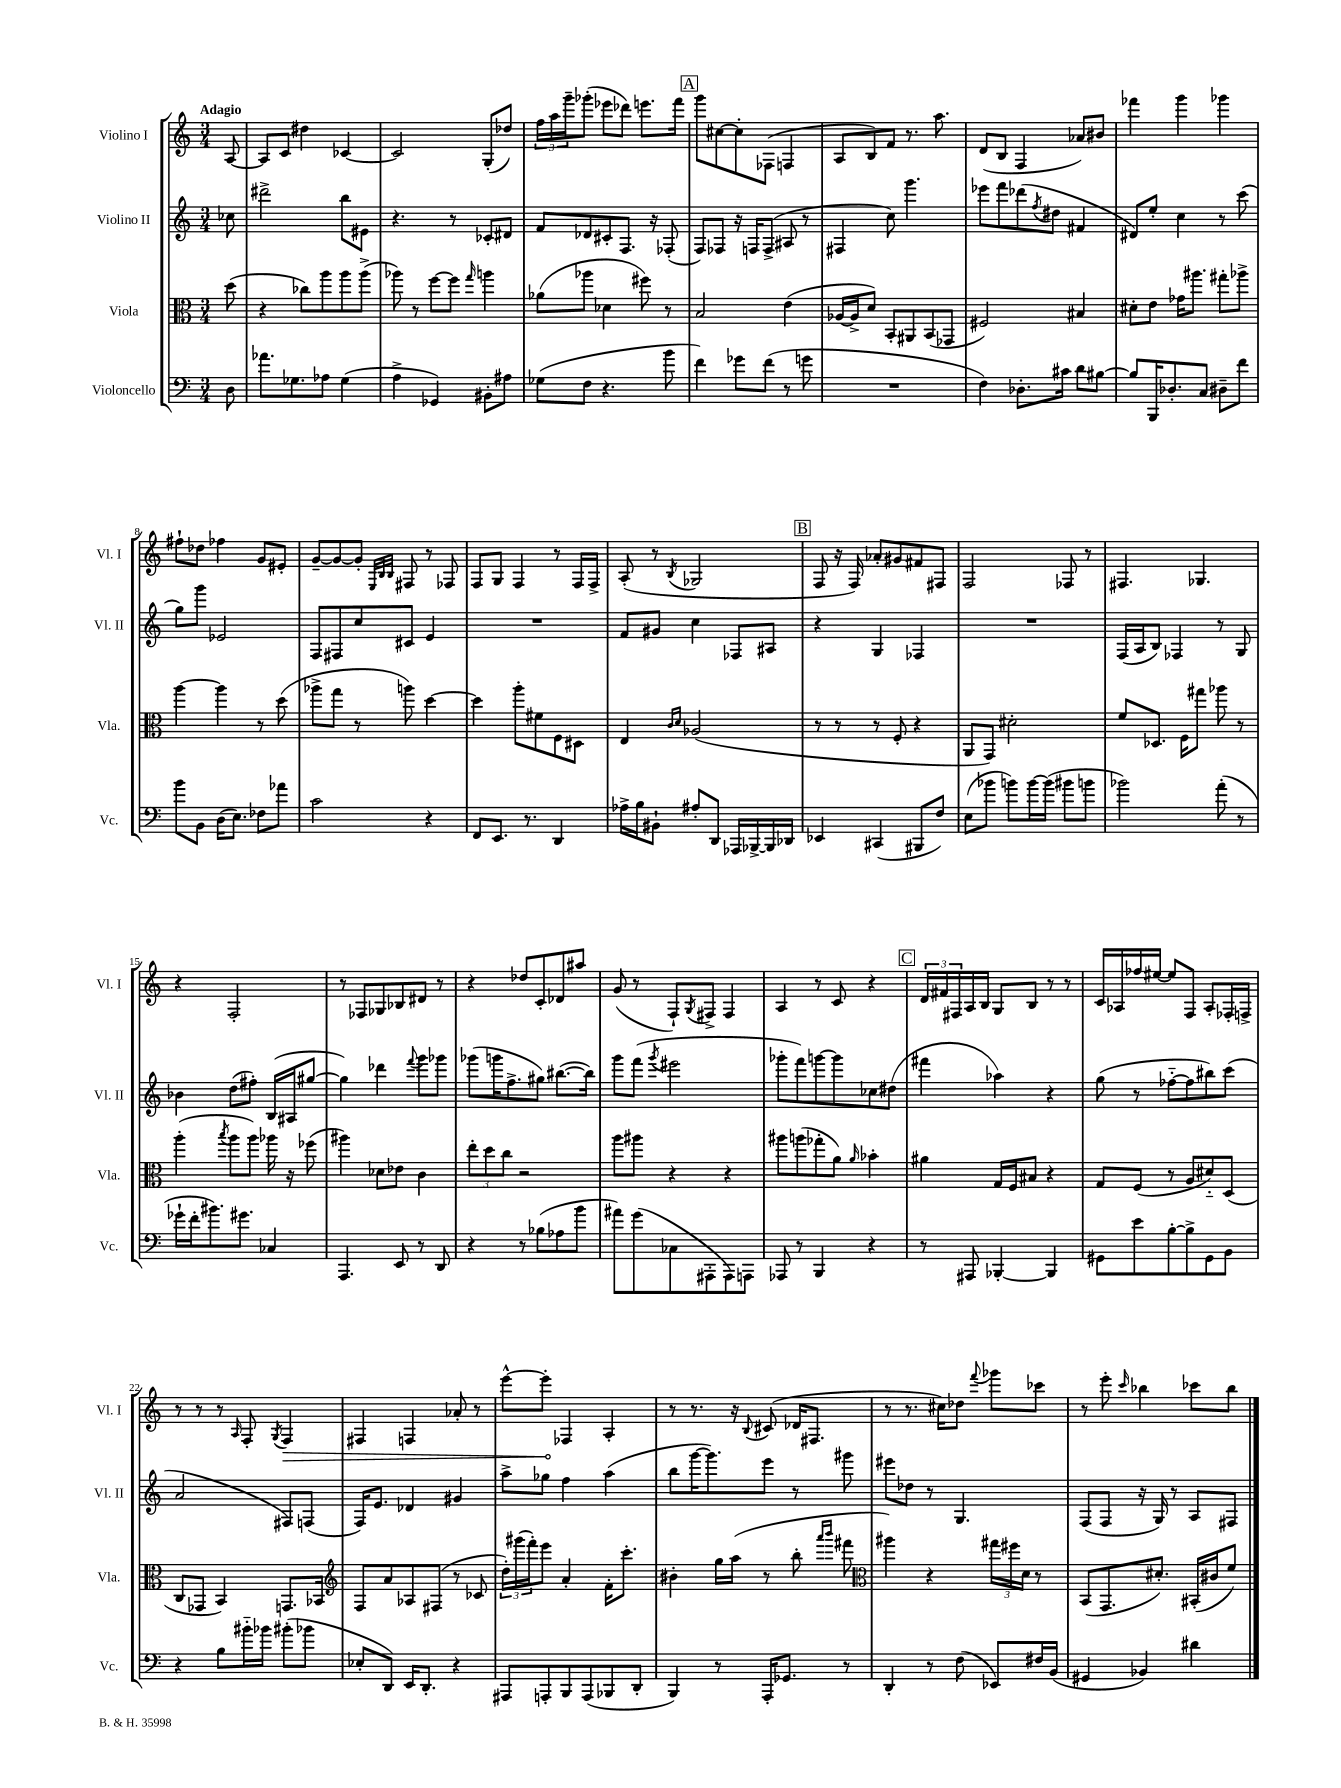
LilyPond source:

<<
\new StaffGroup <<
\new Staff = "s0" \with { instrumentName = "Violino I" shortInstrumentName = "Vl. I" } {
    \clef treble \key c \major \numericTimeSignature \time 3/4 \partial 8 \tempo "Adagio"
    a8~ |
    a8 c'8 dis''4 ces'4~ |
    ces'2 g8-.( des''8) |
    \tuplet 3/2 { f''16 a''16 g'''16-- } ges'''8-.( ees'''8 des'''8) e'''8. f'''16 |
    \mark \markup { \box "A" } g'''8 cis''8~ cis''8-. fes8( f4 |
    a8 b8) f'8 r8. a''8. |
    d'8( b8 f4 aes'8) bis'8 |
    fes'''4 g'''4 ges'''4 |
    fis''8-! des''8 fes''4 g'8 eis'8-. |
    g'8~-- g'8~ g'8-. \grace { e32 b32 b32 } fis8 r8 fes8 |
    f8 g8 f4 r8 f16 f16-> |
    a8-.( r8 \acciaccatura { b8 } ges2 |
    \mark \markup { \box "B" } f8 r16 f16) aes'8-. gis'8 fis'8 fis8 |
    f2 fes8 r8 |
    fis4. ges4. |
    r4 f2-. |
    r8 fes8 ges8 bes8 dis'8 r8 |
    r4 des''8 c'8-. des'8 ais''8 |
    g'8( r8 f8-!) \acciaccatura { g8 } fis8-> fis4 |
    a4 r8 c'8 r4 |
    \mark \markup { \box "C" } \tuplet 3/2 { d'16 fis'16 fis16 } a16 b16 g8 b8 r8 r8 |
    c'16 aes16 fes''16 eis''16~ eis''8 f8 aes8-. fes16-. f16-> |
    r8 r8 r8 \grace { a16 } f8-. \acciaccatura { g8 } \once \override Hairpin.circled-tip = ##t f4\> |
    fis4 f4 aes'8-. r8 |
    e'''8~-^ e'''8-.\! fes4 a4-. |
    r8 r8. r16 \appoggiatura { b8 } cis'8( des'16 fis8. |
    r8 r8. cis''16) des''8 \appoggiatura { f'''8 } ges'''8 ces'''8 |
    r8 e'''8-. \grace { c'''16 } bes''4 ces'''8 bes''8 \bar "|." |
}
\new Staff = "s1" \with { instrumentName = "Violino II" shortInstrumentName = "Vl. II" } {
    \clef treble \key c \major \numericTimeSignature \time 3/4 \partial 8
    ces''8 |
    dis'''2-> b''8 eis'8 |
    r4. r8 ces'8-. dis'8 |
    f'8 des'8 cis'8-. f8. r16 fes8-.( |
    \mark \markup { \box "A" } f8) fes8 r16 f16 f8->( ais8 r8 |
    fis4 c''8) g'''4. |
    ees'''8 f'''8 des'''8( \acciaccatura { f''8 } dis''8 fis'4 |
    dis'8) e''8-. c''4 r8 c'''8( |
    g''8) g'''8 ees'2 |
    f8 fis8 c''8 cis'8 e'4 |
    R2. |
    f'8 gis'8 c''4 fes8 ais8 |
    \mark \markup { \box "B" } r4 g4 fes4 |
    R2. |
    f16( a16 b8) fes4 r8 g8 |
    bes'4 d''8( fis''8-.) b16( ais16 gis''8~ |
    gis''4) des'''4 \appoggiatura { f'''8 } g'''8 ges'''8 |
    ges'''8( g'''16 f''8.-> gis''8) bis''8.~( bis''16) |
    g'''8 f'''8( \acciaccatura { g'''8 } eis'''2 |
    ges'''8-. f'''8) g'''8~ g'''8 ces''8 dis''8( |
    \mark \markup { \box "C" } fis'''4 aes''4) r4 |
    g''8( r8 fes''8~-_ fes''8 bis''8) c'''8( |
    a'2 fis8) f8( |
    f16) e'8. des'4 gis'4 |
    a''8-> ges''8 f''4 a''4( |
    b''8 g'''16~ g'''8.) e'''8 r8 gis'''8 |
    eis'''8 des''8 r8 g4. |
    f8( f8 r16 g16) r8 a8 fis8 \bar "|." |
}
\new Staff = "s2" \with { instrumentName = "Viola" shortInstrumentName = "Vla." } {
    \clef alto \key c \major \numericTimeSignature \time 3/4 \partial 8
    d''8( |
    r4 ces''8) a''8 a''8 a''8->( |
    aes''8) r8 f''8~ f''8 \grace { g''16 } a''4 |
    aes'8( aes''8 des'4 fis''8) r8 |
    \mark \markup { \box "A" } b2 e'4( |
    aes16~ aes16-> d'8) b,8-. ais,8 b,8( ges,8 |
    fis2) bis4 |
    dis'8-. e'8 ges'16 ais''8. gis''8-. aes''8-> |
    a''4~ a''4 r8 d''8( |
    aes''8-> g''8 r8 a''8) d''4~ |
    d''4 a''8-. fis'8 f8 dis8 |
    e4 \grace { c'16 d'16 } aes2( |
    \mark \markup { \box "B" } r8 r8 r8 f8-. r4 |
    a,8 g,8) dis'2-. |
    f'8 des8. f16 gis''8 aes''8 r8 |
    a''4-.( \acciaccatura { b''8 } a''8 a''8) aes''16 r16 fes''8( |
    ais''4) des'8 ees'8 c'4 |
    \tuplet 3/2 { e''8-. d''8 c''8 } r2 |
    a''8 ais''8 r4 r4 |
    ais''8 a''8( ges''8-. a'8) \grace { a'16 } bes'4-. |
    \mark \markup { \box "C" } ais'4 g16 f16 bis8 r4 |
    g8 f8( r8 a8 dis'8-_) d8( |
    c8 ges,8 b,4) g,8. bes,16 |
    \clef treble f8 a'8 aes8 fis8( r8 ces'8 |
    \tuplet 3/2 { d''16-.) gis'''16( f'''16-.) } e'''8 a'4-. f'16-. c'''8.-. |
    bis'4-. g''16 a''16( r8 b''8-. \grace { a'''16 b'''16 } fis'''8 |
    \clef alto ais''4) r4 \tuplet 3/2 { gis''16 fis''16 d'16 } r8 |
    b,8( g,8. dis'8.-.) bis,16-.( cis'16 f'8) \bar "|." |
}
\new Staff = "s3" \with { instrumentName = "Violoncello" shortInstrumentName = "Vc." } {
    \clef bass \key c \major \numericTimeSignature \time 3/4 \partial 8
    d8 |
    aes'8. ges8. aes8 ges4( |
    a4-> ges,4) bis,8-. ais8 |
    ges8( f8 r4. b'8 |
    \mark \markup { \box "A" } f'4) ges'8 f'8( r8 g'8 |
    R2. |
    f4) des8.-. cis'16 d'8 bis8~ |
    bis8 b,,16 des8.-. c8 dis8-- f'8 |
    b'8 b,8 d16( e8.) fes8 aes'8 |
    c'2 r4 |
    f,8 e,8. r8. d,4 |
    aes16-> b16 bis,8-! ais8-. d,8 aes,,16 bes,,16~-> bes,,16 des,16 |
    \mark \markup { \box "B" } ees,4 cis,4( bis,,8 f8) |
    e8( bes'8 b'8) b'16~ b'16( bis'8 b'8 |
    bes'2) a'8-.( r8 |
    ges'16-! f'16-. bis'8.) gis'8. ces4 |
    a,,4. e,8 r8 d,8 |
    r4 r8 bes8( aes8 b'8 |
    ais'8) g'8( ces8 ais,,8-. ais,,8) a,,8 |
    aes,,8 r8 b,,4 r4 |
    \mark \markup { \box "C" } r8 ais,,8 bes,,4~-. bes,,4 |
    gis,8 e'8 b8~-. b8-> gis,8 b,8 |
    r4 b8 bis'16-_ bes'16 bis'8-.( bes'8 |
    ees8-. d,8) e,16 d,8.-. r4 |
    ais,,8 a,,8-. b,,8 a,,8( bes,,8 d,8-. |
    b,,4) r8 a,,16-. ges,8. r8 |
    d,4-. r8 f8( ees,8) fis16 b,16( |
    gis,4 bes,4) dis'4 \bar "|." |
}
>>
>>
